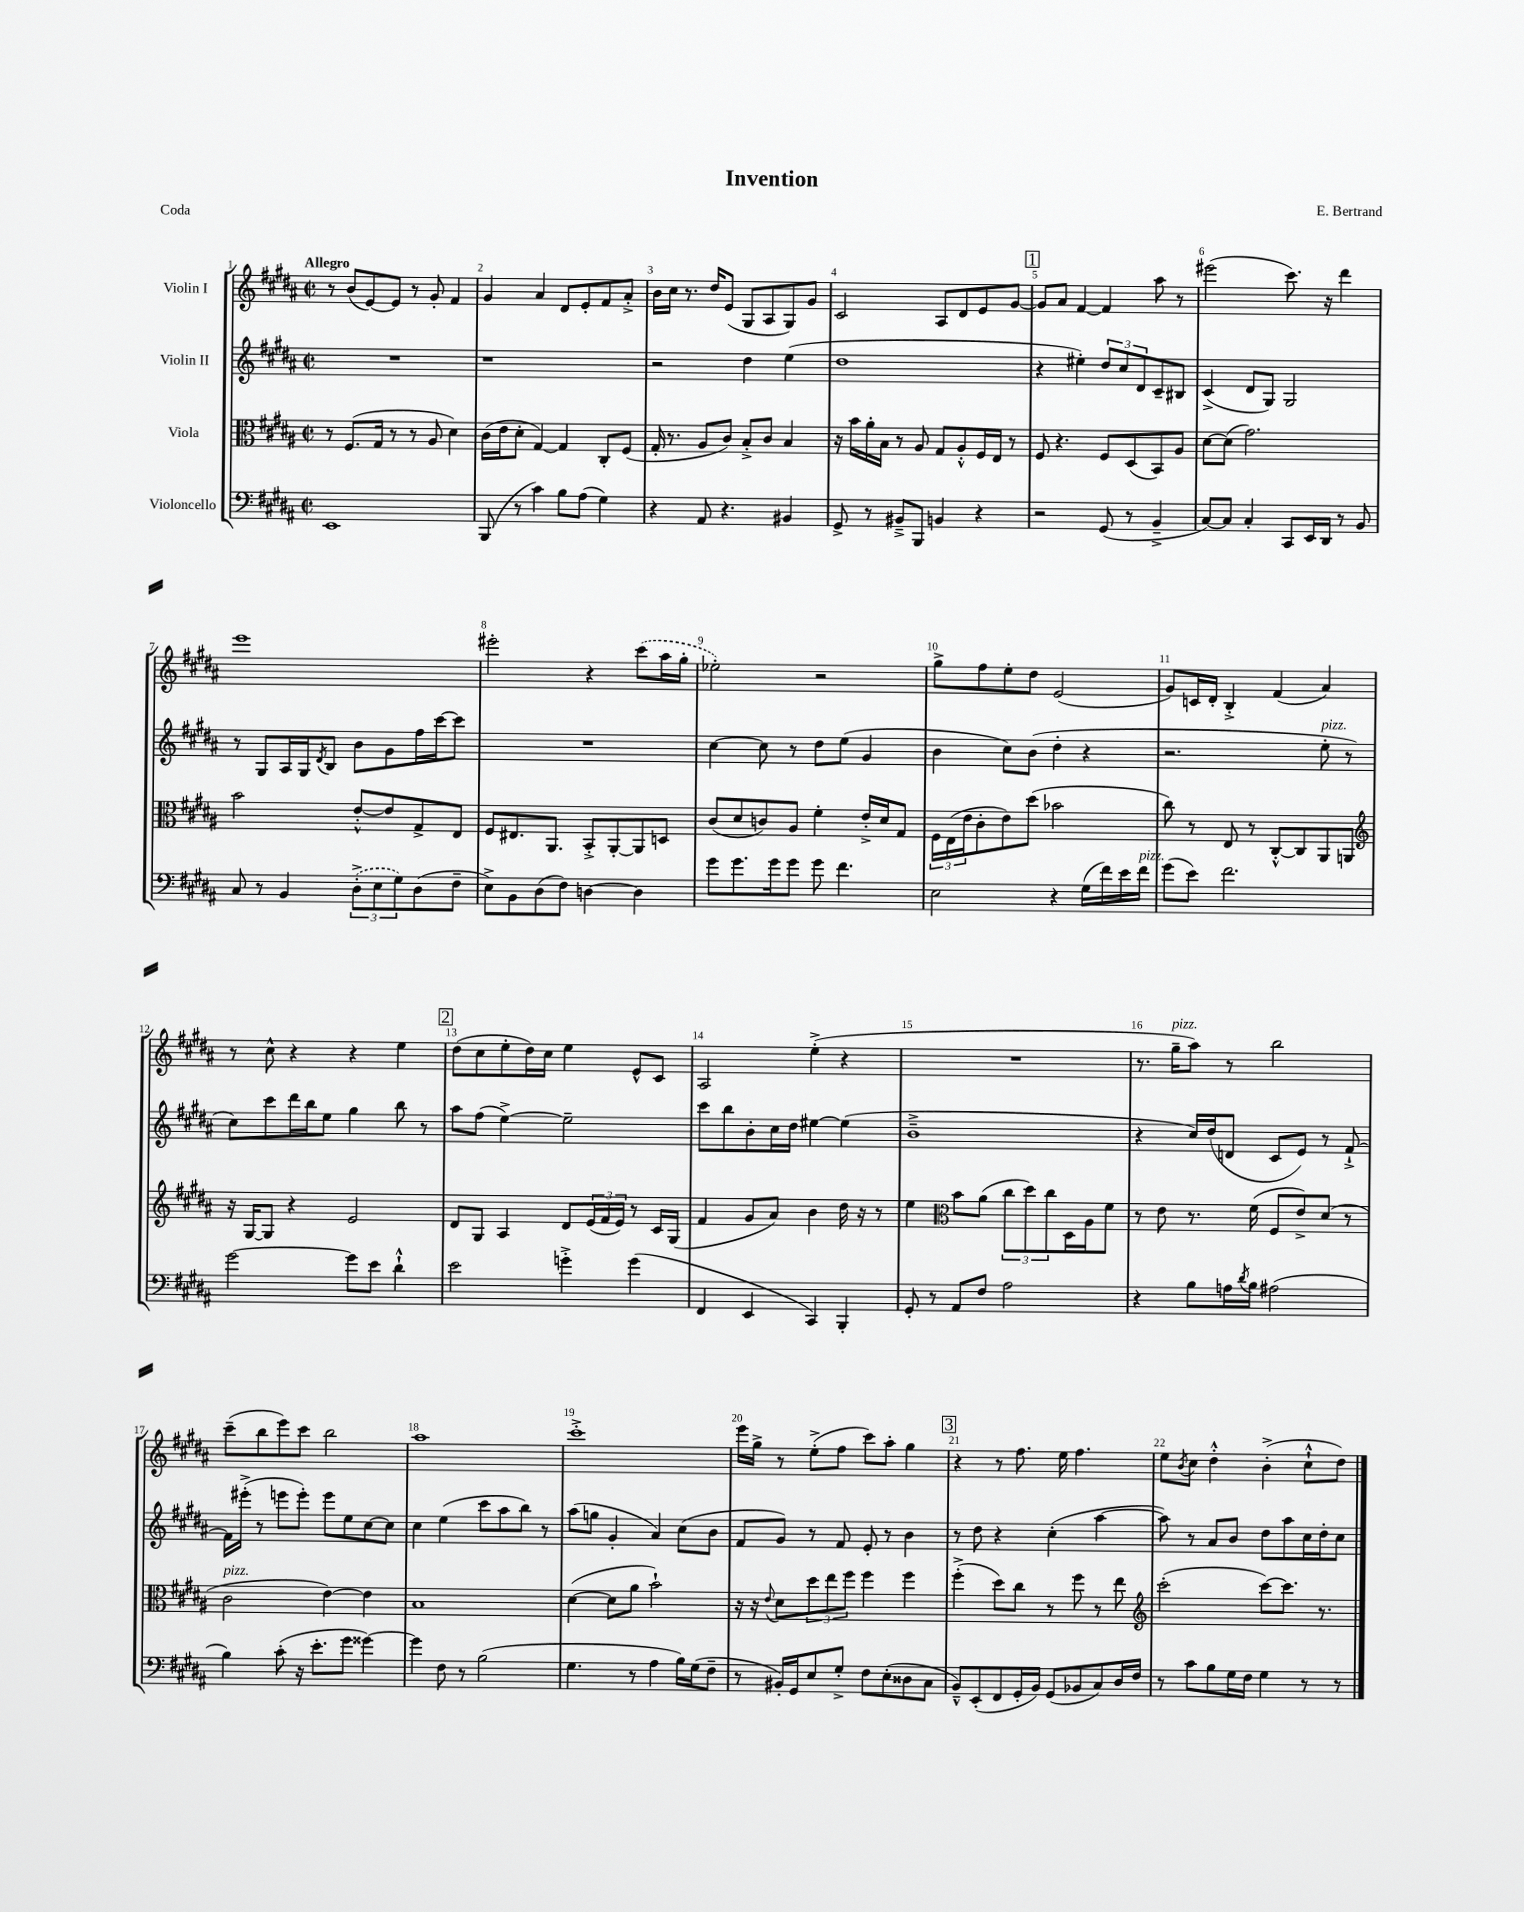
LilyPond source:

\header { title = "Invention" composer = "E. Bertrand" piece = "Coda" }
<<
\new StaffGroup <<
\new Staff = "s0" \with { instrumentName = "Violin I" } {
    \clef treble \key b \major \defaultTimeSignature \time 2/2 \tempo "Allegro"
    r8 b'8( e'8~) e'8 r8 gis'8-. fis'4 |
    gis'4 ais'4 dis'8 e'8-. fis'8 ais'8-.-> |
    b'16 cis''16 r8. dis''16 e'8( gis8 ais8 gis8) gis'8 |
    cis'2 ais8 dis'8 e'8 gis'8~ |
    \mark \markup { \box "1" } gis'8 ais'8 fis'4~ fis'4 ais''8 r8 |
    eis'''2( cis'''8.) r16 dis'''4 |
    e'''1 |
    eis'''2-. r4 \once \slurDashed cis'''8( ais''16 gis''16-. |
    ees''2-.) r2 |
    gis''8-> fis''8 e''8-. dis''8 e'2( |
    gis'8) c'16 dis'16-. b4-.-> fis'4( ais'4) |
    r8 cis''8-^ r4 r4 e''4 |
    \mark \markup { \box "2" } dis''8( cis''8 e''8-. dis''16) cis''16 e''4 e'8-^ cis'8 |
    ais2 e''4-.->( r4 |
    R1 |
    r8. gis''16--^\markup { \italic "pizz." } ais''8) r8 b''2 |
    cis'''8--( b''8 e'''8) cis'''8 b''2 |
    ais''1 |
    cis'''1-.-> |
    e'''16 gis''16-> r8 e''8-.->( fis''8 cis'''8) ais''8-. gis''4 |
    \mark \markup { \box "3" } r4 r8 fis''8. e''16 fis''4. |
    e''8 \acciaccatura { b'8 } cis''8 dis''4-.-^ b'4-.->( cis''8-!-^ dis''8) \bar "|." |
}
\new Staff = "s1" \with { instrumentName = "Violin II" } {
    \clef treble \key b \major \defaultTimeSignature \time 2/2
    R1 |
    r1 |
    r2 dis''4 e''4( |
    dis''1 |
    \mark \markup { \box "1" } r4 eis''4-.) \tuplet 3/2 { dis''8 cis''8 dis'8 } cis'8-- bis8 |
    cis'4->( dis'8 gis8) gis2 |
    r8 gis8 ais16 gis16 \acciaccatura { dis'8 } b8 b'8 gis'8 fis''16 cis'''16~ cis'''8 |
    R1 |
    cis''4~ cis''8 r8 dis''8 e''8( gis'4 |
    b'4 cis''8) b'8( dis''4-. r4 |
    r2. e''8-.^\markup { \italic "pizz." } r8 |
    cis''8) cis'''8 dis'''16 b''16 e''8 gis''4 b''8 r8 |
    \mark \markup { \box "2" } ais''8 fis''8( e''4~->) e''2-- |
    cis'''8 b''8 b'8-. cis''16 dis''16 eis''4~ eis''4( |
    b'1---> |
    r4 cis''16) dis''16( d'8 cis'8 e'8) r8 fis'8~-!-> |
    fis'16 eis'''16-.->( r8 e'''8 e'''8-.) e'''8 e''8 cis''8~ cis''8 |
    cis''4 e''4( cis'''8 ais''8 b''8) r8 |
    ais''8( g''8 gis'4-. ais'4) cis''8( b'8 |
    fis'8 gis'8) r8 fis'8 e'8-. r8 b'4 |
    \mark \markup { \box "3" } r8 dis''8 r4 cis''4-.( ais''4~ |
    ais''8) r8 ais'8 b'8 dis''8 ais''8 cis''16 dis''16-. cis''8 \bar "|." |
}
\new Staff = "s2" \with { instrumentName = "Viola" } {
    \clef alto \key b \major \defaultTimeSignature \time 2/2
    r8 fis8.( gis16 r8 r8 ais8 dis'4) |
    cis'16( e'16 dis'8-. gis4~) gis4 cis8-. fis8( |
    gis16-. r8. ais8 cis'8) b8-.-> cis'8 b4 |
    r16 b'16 ais'16-. b16 r8 ais8 gis8 ais8-.-^ fis16 e16 r8 |
    \mark \markup { \box "1" } fis8 r4. fis8 dis8( b,8) ais8 |
    dis'8~ dis'8( gis'2.) |
    b'2 e'8~-.-^ e'8 gis8-> e8 |
    fis8 eis8. ais,8. b,8-.-> ais,8~-. ais,8 d8 |
    cis'8( dis'8 c'8) ais8 fis'4-. e'16-.-> dis'16 gis8 |
    \tuplet 3/2 { fis16 e16( e'16 } cis'8-. e'8) dis''8( bes'2 |
    cis''8) r8 e8 r8 cis8~-.-^ cis8 ais,8 a,8 |
    \clef treble r16 gis16~ gis8 r4 e'2 |
    \mark \markup { \box "2" } dis'8 gis8 ais4 dis'8 \tuplet 3/2 { e'16( fis'16 e'16) } r8 cis'16 gis16( |
    fis'4 gis'8 ais'8) b'4 dis''16 r16 r8 |
    e''4 \clef alto b'8 ais'8( \tuplet 3/2 { cis''8 dis''8) cis''8 } dis16 ais16 fis'8 |
    r8 e'8 r8. fis'16( fis8 e'8->) dis'8( r8 |
    cis'2^\markup { \italic "pizz." } e'4~) e'4 |
    b1 |
    dis'4~( dis'8 ais'8 b'2-!) |
    r16 r16 \appoggiatura { e'8 } dis'8 \tuplet 3/2 { dis''8 e''8 fis''8 } fis''4 fis''4 |
    \mark \markup { \box "3" } fis''4-.->( dis''8) cis''8 r8 fis''8 r8 e''8 |
    \clef treble cis'''2-.( cis'''8~) cis'''8. r8. \bar "|." |
}
\new Staff = "s3" \with { instrumentName = "Violoncello" } {
    \clef bass \key b \major \defaultTimeSignature \time 2/2
    e,1 |
    b,,8( r8 cis'4) b8 ais8( gis4) |
    r4 ais,8 r4. bis,4 |
    gis,8-> r8 bis,8---> b,,8 b,4 r4 |
    \mark \markup { \box "1" } r2 gis,8( r8 b,4---> |
    cis8~) cis8 cis4-. cis,8 e,16 dis,16 r8 b,8 |
    cis8 r8 b,4 \tuplet 3/2 { \once \slurDashed dis8-.->( e8 gis8) } dis8( fis8-- |
    e8->) b,8 dis8( fis8) d4~ d4 |
    gis'8 gis'8. gis'16 gis'8 gis'8 fis'4. |
    e2 r4 gis16( fis'16) e'16 fis'16^\markup { \italic "pizz." } |
    gis'8( e'8) fis'2. |
    gis'2~ gis'8 e'8 dis'4-!-^ |
    \mark \markup { \box "2" } e'2 g'4-.-> g'4( |
    fis,4 e,4 cis,4) b,,4-. |
    gis,8-. r8 ais,8 fis8 ais2 |
    r4 b8 a16 \acciaccatura { dis'8 } b16 ais2( |
    b4) cis'8-.( r16 e'8.-. gis'8 gisis'4~) |
    gisis'4 fis8 r8 b2( |
    gis4. r8 ais4 b16) gis16( fis8-- |
    r8 bis,16-.) gis,16 e8 gis8-.-> fis8 e8-.( disis8 cis8 |
    \mark \markup { \box "3" } b,8---^) e,8-.( fis,8 gis,16-. b,16) gis,8( bes,8 cis8) dis16 fis16 |
    r8 cis'8 b8 gis16 fis16 gis4 r8 r8 \bar "|." |
}
>>
>>
\layout { \context { \Score \override BarNumber.break-visibility = ##(#f #t #t) barNumberVisibility = #all-bar-numbers-visible } }
